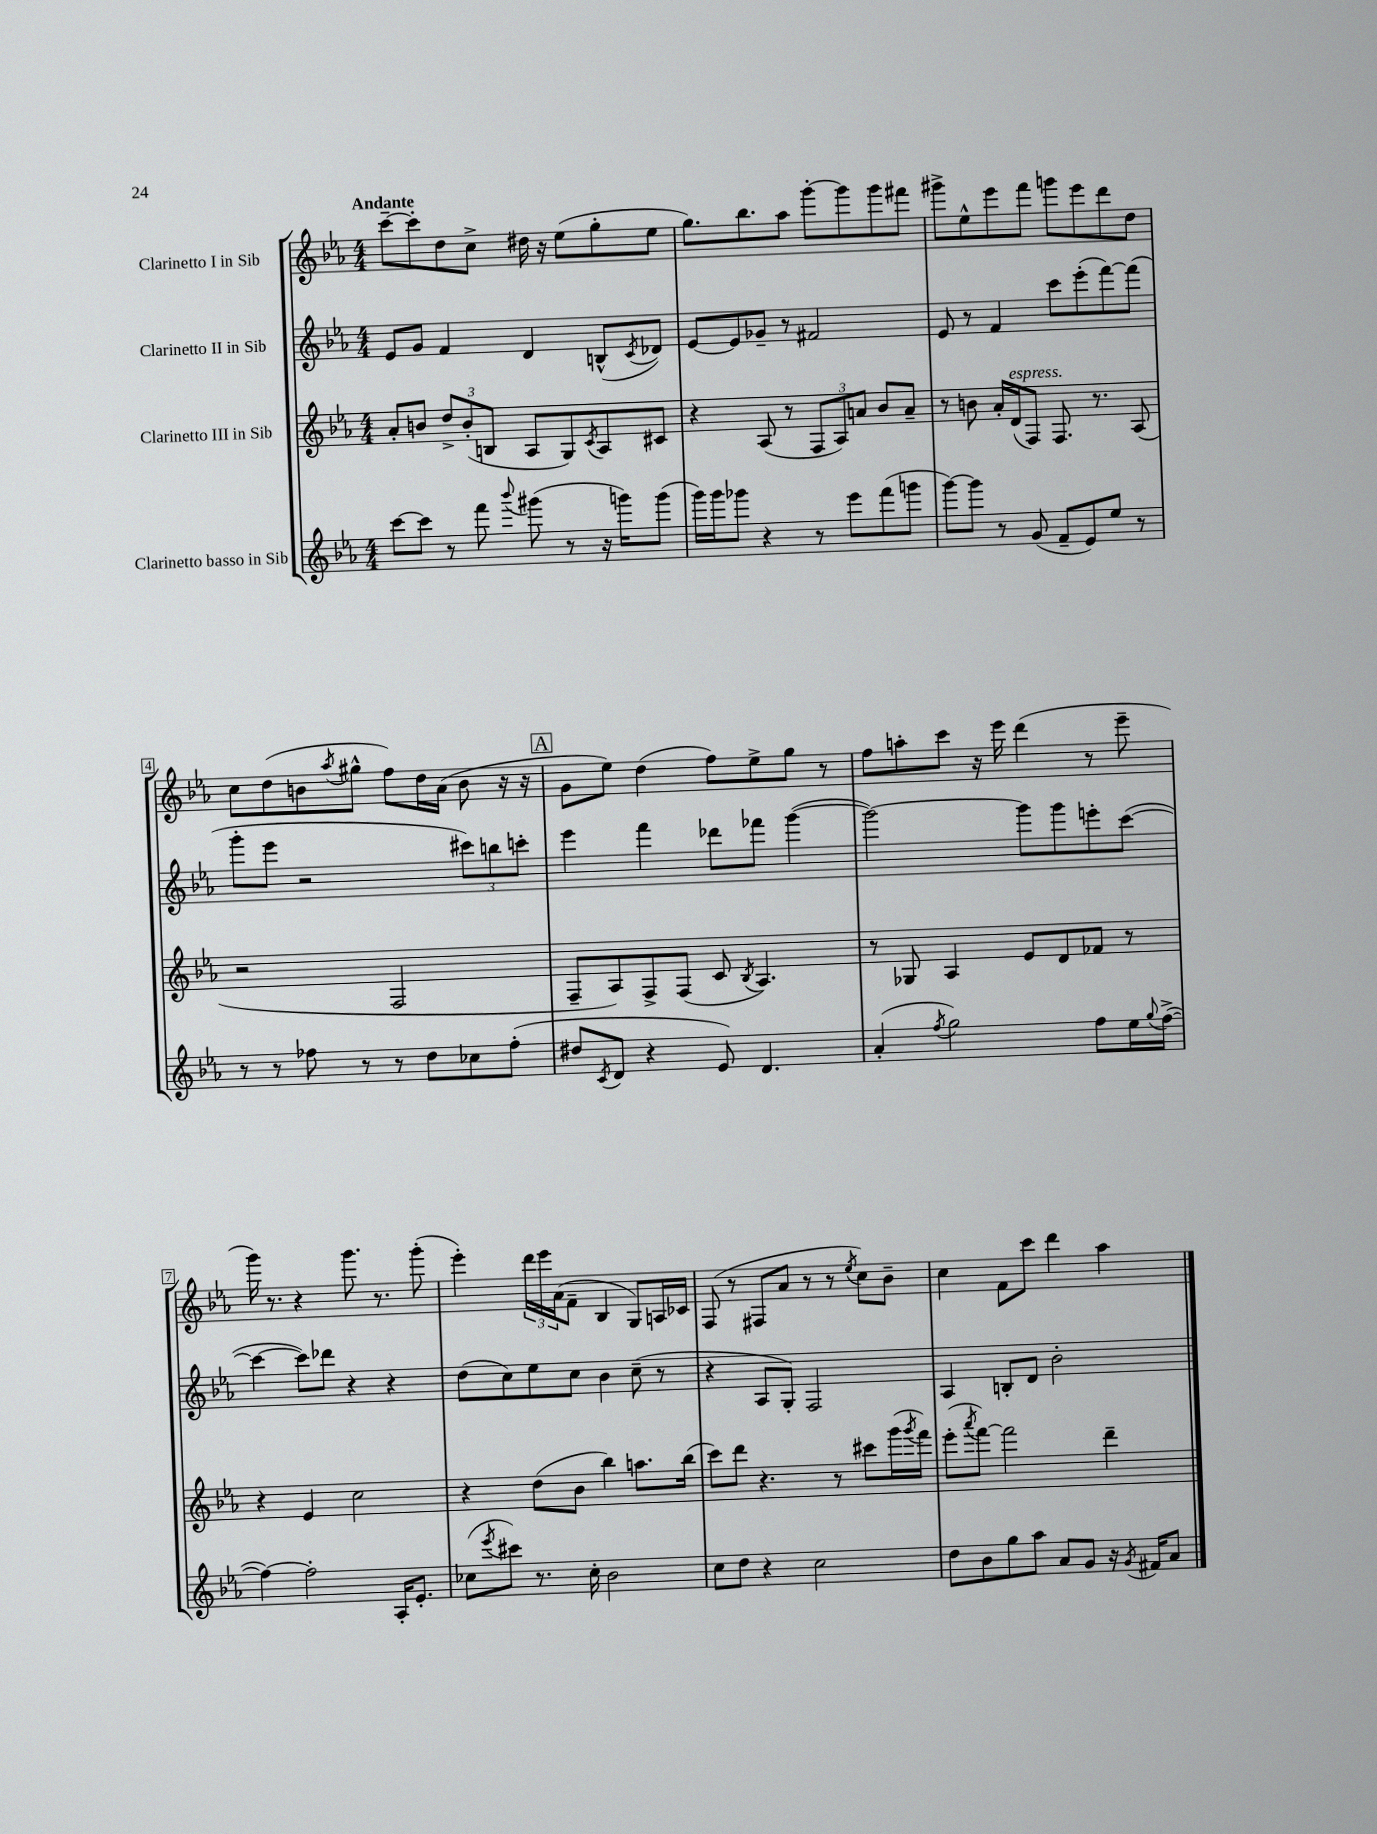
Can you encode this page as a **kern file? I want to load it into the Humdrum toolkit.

**kern	**kern	**kern	**kern
*part4	*part3	*part2	*part1
*staff4	*staff3	*staff2	*staff1
*I"Clarinetto basso in Sib	*I"Clarinetto III in Sib	*I"Clarinetto II in Sib	*I"Clarinetto I in Sib
*clefG2	*clefG2	*clefG2	*clefG2
*k[b-e-a-]	*k[b-e-a-]	*k[b-e-a-]	*k[b-e-a-]
*M4/4	*M4/4	*M4/4	*M4/4
=1	=1	=1	=1
!	!	!	!LO:TX:a:B:t=Andante
[8ccc\L	8a-'/L	8e-/L	[8ccc~\L
8ccc\J]	8bn/J	8g/J	8ccc'\]
8r	12dd^/L	4f/	8dd\
.	(12b'/	.	.
8fff\	.	.	8cc^\J
.	12Bn/J	.	.
8qqbbb-/	.	.	.
(8ggg#X\	8A-/L	4d/	16dd#X\
.	.	.	16r
8r	8G/)	.	(8ee-\L
.	8qc/	.	.
16r	8A-/	(8Bn^^/L	8gg'\
16gggn\KL)	.	.	.
.	.	8qc/	.
(8ggg\J	8c#X/J	8d-X/J)	8ee-\J
=2	=2	=2	=2
16ggg\LL)	4r	[8e-/L	8.gg\L)
16ggg\J	.	.	.
8ggg-X\J	.	8e-/]	.
.	.	.	8.bb-\
4r	(8A-/	8g-X~/J	.
.	8r	8r	8aa-\J
8r	12F/L	2f#X/	[8ggg'\L
.	12A-/)	.	.
8eee-\L	.	.	8ggg\]
.	12an/J	.	.
(8fff\	8b-/L	.	8ggg\
8gggn\J	8a~/J	.	8fff#X\J
=3	=3	=3	=3
[8ggg\L)	8r	8e-/	8ggg#X^\L
8ggg\J]	8bn\	8r	8ee-^^\
8r	16a-'/LL	4f/	8eee-\
!	!LO:TX:a:i:t=espress.	!	!
.	(16d/J	.	.
(8g/	8F/J)	.	8fff\J
8f~/L	8.F/	8ccc\L	8gggn\L
8e-/)	.	(8eee-'\	8eee-\
.	8.r	.	.
8ee-/J	.	[8fff\)	8ddd\
8r	(8A-/	(8fff\J]	8dd\J
!!LO:LB:g=z
=4	=4	=4	=4
8r	2r	8ggg'\L	8cc\L
8r	.	8eee-\J	(8dd\
8ff-X\	.	2r	8bn\
.	.	.	8qaa-/
8r	.	.	8gg#X^^\J
8r	2F/	.	8ff\L)
8dd\L	.	.	16dd\L
.	.	.	(16a-\JJ
8cc-X\	.	12ccc#X\L)	8b\
.	.	12bbn\	.
(8ff-'\J	.	.	16r
.	.	12cccn'\J	.
.	.	.	16r
!!LO:REH:place=s1:t=A
=5	=5	=5	=5
8dd#X/L	8F~/L	4eee-\	8g\L
8qc/	.	.	.
8d/J	8A-/)	.	8ee-\J)
4r	8F^/	4fff\	(4dd\
.	(8F/J	.	.
8e-/)	8c/	8ddd-X\L	8ff\L)
.	8qB-/	.	.
4.d/	4.A-/)	8fff-X\J	8ee-^\
.	.	([4ggg\	8gg\J
.	.	.	8r
=6	=6	=6	=6
(4a-'/	8r	2ggg\_)	8ff\L
.	8G-X/	.	8aan'\
8qff/	.	.	.
2gg\)	4A-/	.	8ccc\J
.	.	.	16r
.	.	.	16eee-\
.	8e-/L	8ggg\L]	(4ddd\
.	8d/	8ggg\	.
8ff\L	8f-X/J	8eeen'\	8r
16ee-\L	8r	([8ccc\J	8eee-~\
8qqgg/	.	.	.
([16ff^\JJ	.	.	.
!!LO:LB:g=z
=7	=7	=7	=7
4ff\_)	4r	4ccc\_	16ggg\)
.	.	.	8.r
2ff'\]	4e-/	8ccc\L])	4r
.	.	8ddd-X\J	.
.	2cc\	4r	8.ggg\
.	.	.	8.r
16A-'/KL	.	4r	.
8.e-'/J	.	.	.
.	.	.	(8ggg'\
=8	=8	=8	=8
(8cc-X\L	4r	(8dd\L	4eee-'\)
8qeee-/	.	.	.
8ccc#X\J)	.	8cc\)	.
8.r	(8dd\L	8ee-\	24ddd\LL
.	.	.	24eee-\
.	.	.	(24a-\J
.	8b-\J	8cc\J	8f~\J
16cc-'\	.	.	.
2b-\	4bb-\)	4b-\	4B-/
.	8.aan\L	(8cc~\	8G/L)
.	.	8r	16An/L
.	(16bb-\Jk	.	16c-X/JJ
=9	=9	=9	=9
8cc\L	8ccc\L)	4r	(8F/
8dd\J	8ddd\J	.	8r
4r	4.r	8A-/L	8F#X/L
.	.	8G'/J)	8a-/J
2cc\	.	2F/	8r
.	8r	.	8r
.	.	.	8qee-/
.	8ccc#X\L	.	8cc\L)
.	(16ggg\L	.	8b-~\J
.	8qggg/	.	.
.	16fff\JJ)	.	.
=10	=10	=10	=10
8dd\L	(8eee-'\L	4A-/	4cc\
.	8qaaa-/	.	.
8b-\	[8fff\J)	.	.
8gg\	2fff\]	8Bn'/L	8f\L
8aa-\J	.	8d/J	8ccc\J
8a-/L	.	2b-'\	4ddd\
8g/J	.	.	.
16r	4ddd~\	.	4aa-\
8qg/	.	.	.
16f#X/KL	.	.	.
8a-/J	.	.	.
==	==	==	==
*-	*-	*-	*-
